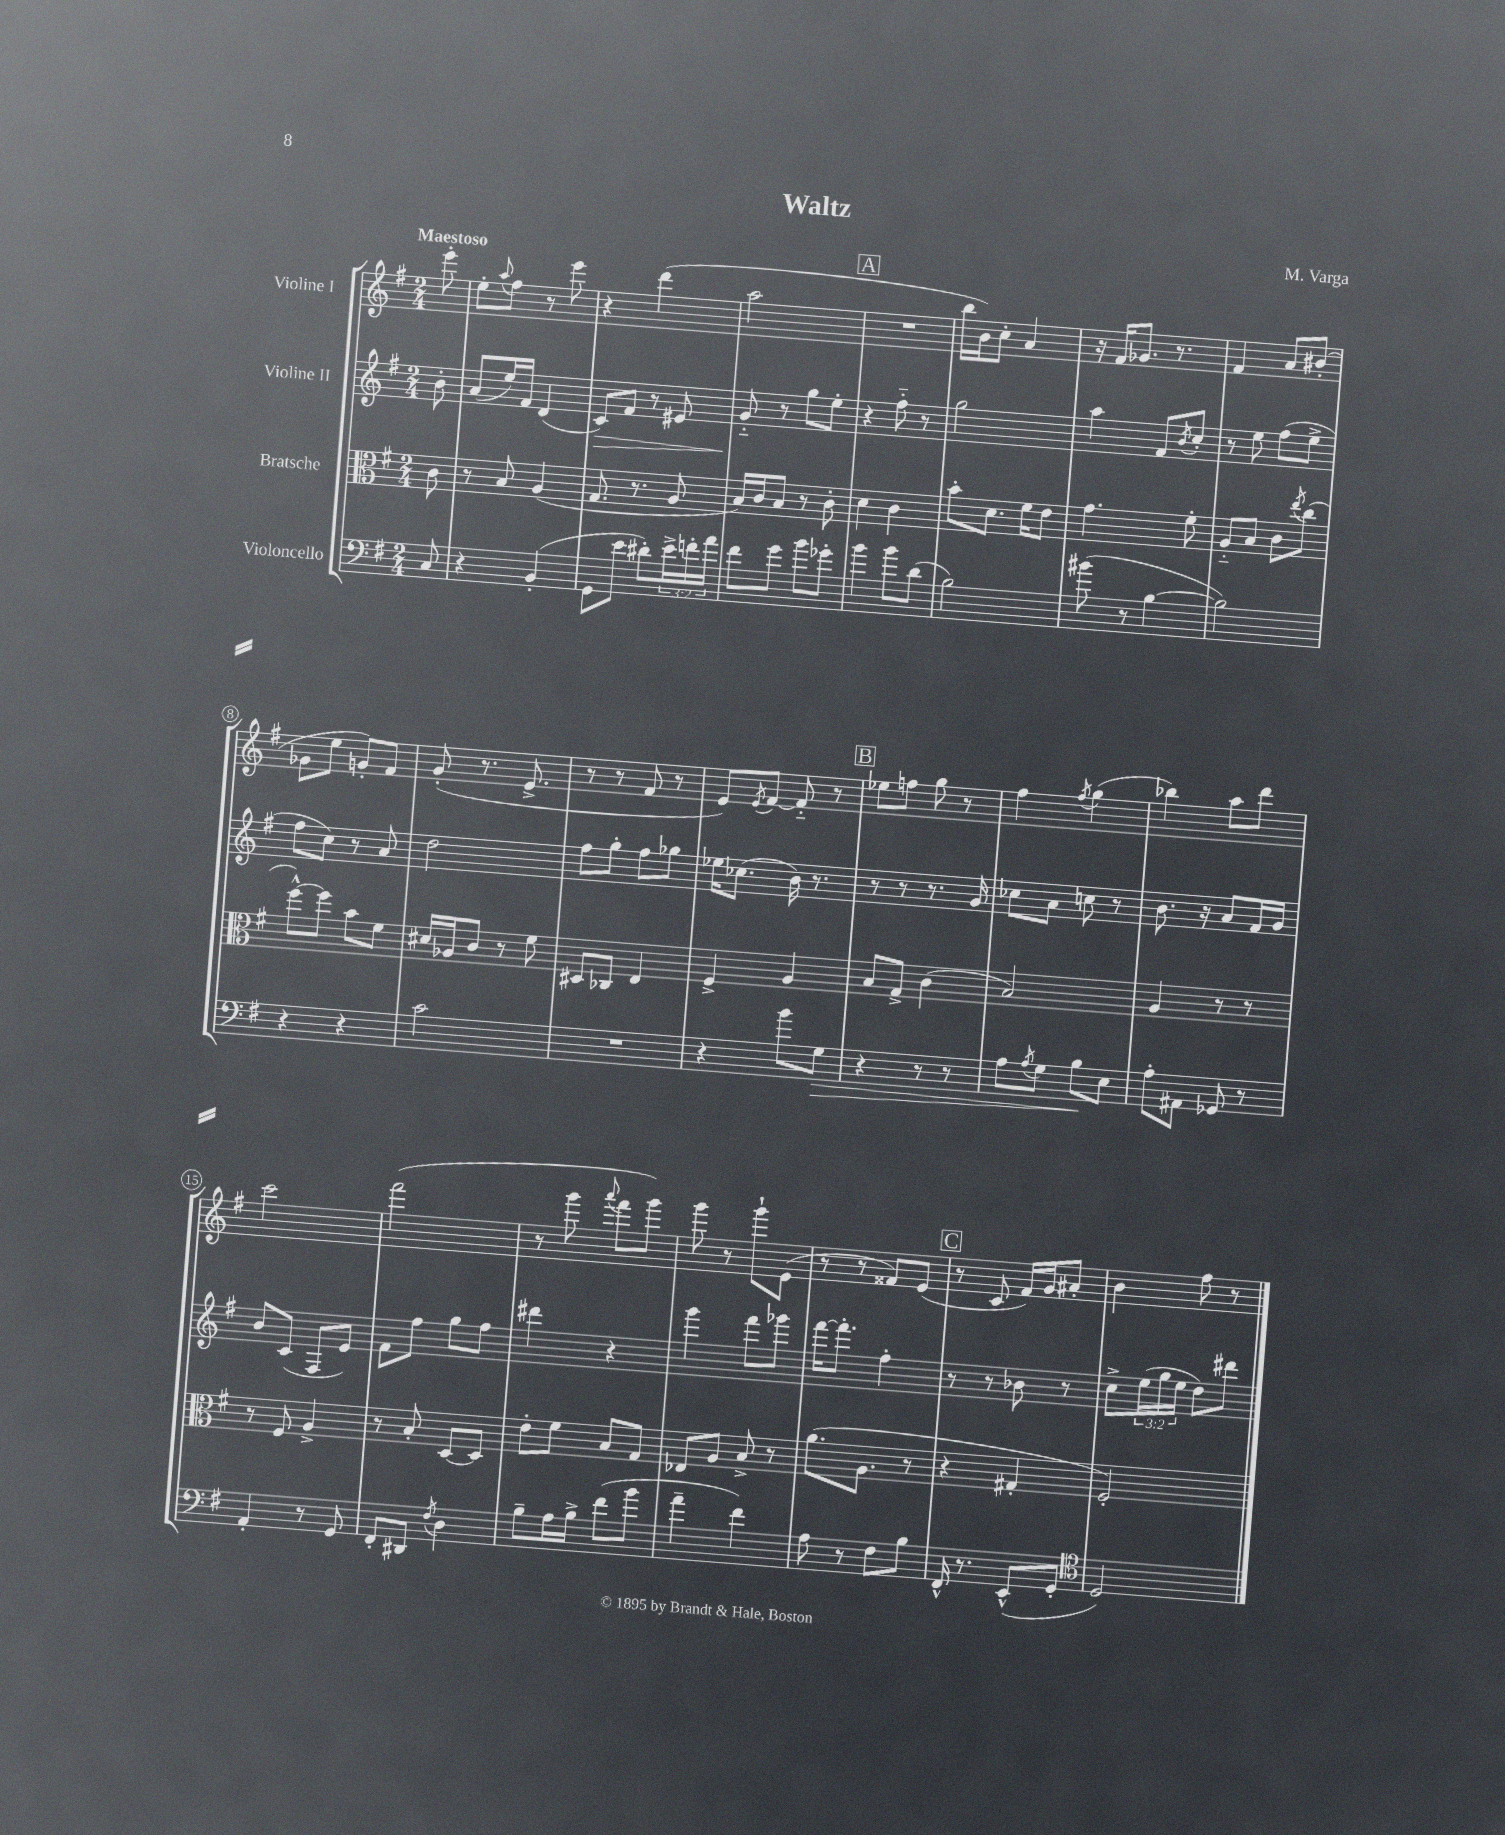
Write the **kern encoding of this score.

**kern	**kern	**kern	**kern
*staff4	*staff3	*staff2	*staff1
*clefF4	*clefC3	*clefG2	*clefG2
*k[f#]	*k[f#]	*k[f#]	*k[f#]
*M2/4	*M2/4	*M2/4	*M2/4
8C	8c	8b'	8eee'
=	=	=	=
4r	8r	(8a	8ee'
.	.	.	8qqaa
.	8B	16ee)	8ff#
.	.	16f#	.
(4BB'	(4A	(4d	8r
.	.	.	8eee
=	=	=	=
8GG	8.G	8c)	4r
8e	.	8f#	.
.	8.r	.	.
8d#')	.	8r	(4ddd
24e^	8A	8e#	.
24f'	.	.	.
24a	.	.	.
=	=	=	=
8f#	16B)	8g'~	2aa
.	16c	.	.
8g	8B	8r	.
8b	8r	8gg	.
8g-'	8c'	8ee'	.
=	=	=	=
4b	4d	4r	2r
8b	4c	8ff#'~	.
(8d	.	8r	.
=	=	=	=
2B)	8b'	2gg	16bb
.	.	.	16b)
.	8.d	.	8cc'
.	.	.	4a
.	16f#	.	.
.	8e	.	.
=	=	=	=
(8b#	4.g	4aa	16r
.	.	.	16f#
8r	.	.	8.g-
[4B	.	8f#	.
.	.	.	8.r
.	.	8qb	.
.	8f#'	8cc'	.
=	=	=	=
2B])	8A'~	8r	4f#
.	8B	8ee	.
.	8c	(8ff#	8a
.	8qee	.	.
.	(8cc	8ee^	(8b#'
=	=	=	=
4r	[8ff#^^)	8ff#	8g-
.	8ff#]	8cc)	8ee
4r	8b	8r	8g')
.	8f#	8a	8f#
=	=	=	=
2c	16d#	2dd	(8g'
.	16A-	.	.
.	8c	.	8.r
.	8r	.	.
.	.	.	8.e^
.	8f#	.	.
=	=	=	=
2r	8D#	8ff#	8r
.	8C-	8gg'	8r
.	4E	8ff#	8f#
.	.	8gg-	8r
=	=	=	=
4r	4F#^	16ee-	8e)
.	.	(8.cc-	.
.	.	.	8qe
.	.	.	[8f#
8b	4A	16b)	8f#'~]
.	.	8.r	.
8G	.	.	8r
=	=	=	=
4r	8B	8r	8ee-
.	8G^	8r	8ff
8r	(4c	8.r	8gg
8r	.	.	8r
.	.	16g	.
=	=	=	=
8A	2B)	8cc-	4ff#
8qA	.	.	.
8G	.	8a	.
.	.	.	8qff#
8B	.	8cc	(4gg
8E	.	8r	.
=	=	=	=
8A'	4A	8.b	4bb-)
8AA#	.	.	.
.	.	16r	.
8GG-	8r	8a	8aa
8r	8r	16f#	8ddd
.	.	16g	.
=	=	=	=
4AA'	8r	8b	2ccc
.	8F#	(8c	.
8r	4A^	8F#	.
8GG	.	8e)	.
=	=	=	=
8FF#'	8r	8f#	(2fff#
8DD#	8B'	8ff#	.
8qF#	.	.	.
4D	[8D	8gg	.
.	8D]	8ff#	.
=	=	=	=
8B~	8e'	4ddd#	8r
16A	8f#	.	8ggg
16B^	.	.	.
.	.	.	8qqaaa
(8f#	8B	4r	8fff#
8b	8G	.	8ggg)
=	=	=	=
4a~	8E-	4ggg	8ggg
.	8A	.	8r
4f#)	8B^	8fff#	8ggg`
.	8r	8ggg-	(8e
=	=	=	=
8A	(8.a	[16fff#	8r
.	.	8.fff#']	.
8r	.	.	8r
.	8.A	.	.
8F#	.	4ff#'	8f##)
8B	8r	.	(8e
=	=	=	=
16FF#^^	4r	8r	8r
8.r	.	.	.
.	.	8r	8c
(8EE^^	4G#'	8b-	16f#)
.	.	.	16g
8GG'	.	8r	8a#'
=	=	=	=
*clefC4	*	*	*
2D)	2F#')	8cc^	4b
.	.	(24ee	.
.	.	24gg	.
.	.	24ee	.
.	.	8dd)	8ff#
.	.	8ddd#	8r
==	==	==	==
*-	*-	*-	*-
